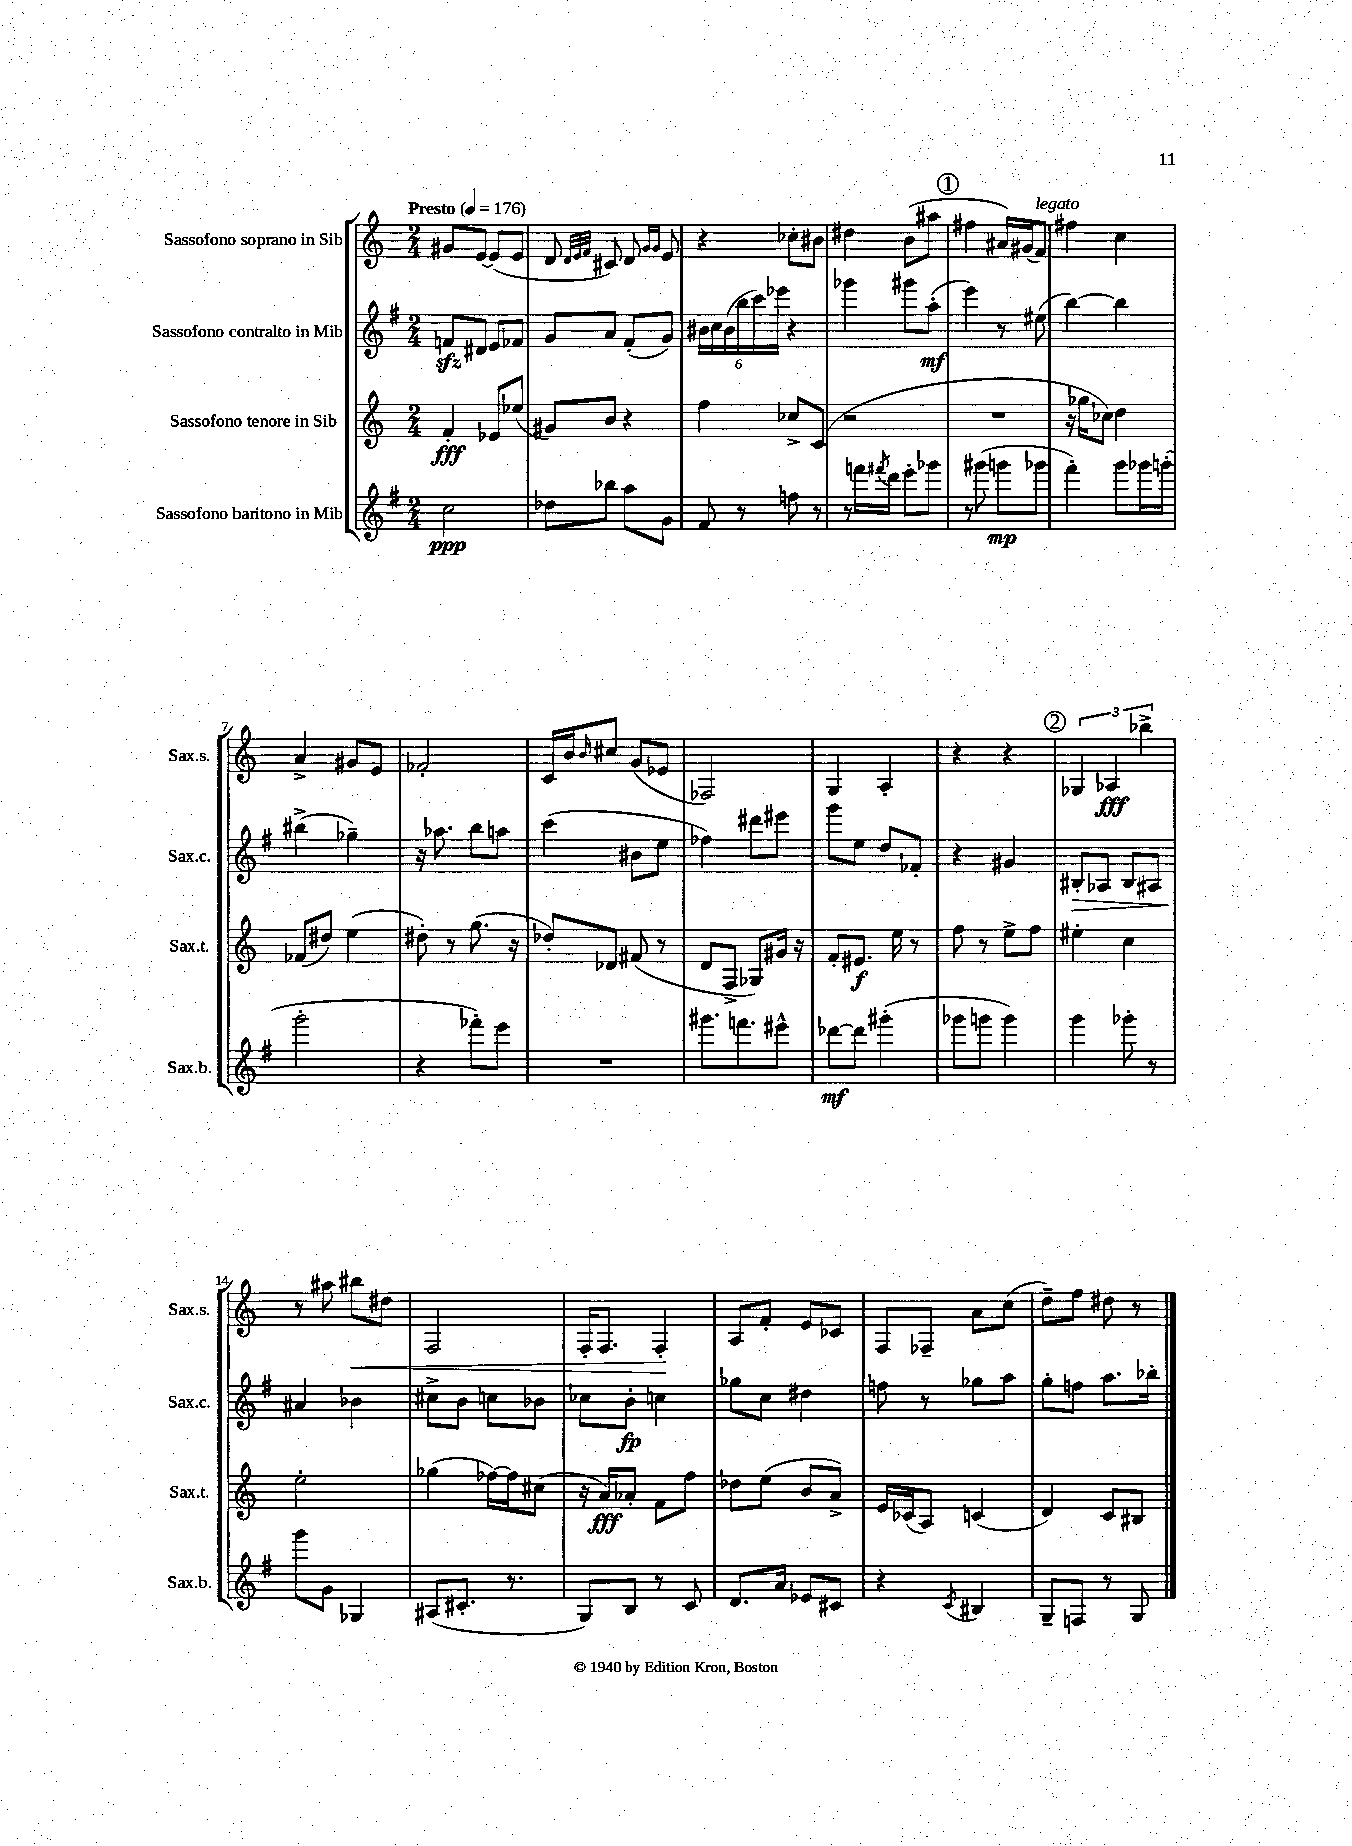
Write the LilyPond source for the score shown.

<<
\new StaffGroup <<
\new Staff = "s0" \with { instrumentName = "Sassofono soprano in Sib" shortInstrumentName = "Sax.s." } {
    \clef treble \key c \major \numericTimeSignature \time 2/4 \tempo "Presto" 4 = 176
    gis'8 e'8~ e'8( e'8 |
    d'8 \grace { d'32 e'32 f'32 } cis'8) d'8 \grace { g'16 g'16 } e'8 |
    r4 ces''8-. bis'8 |
    dis''4 b'8( ais''8 |
    \mark \markup { \circle "1" } fis''4 ais'16) gis'16( f'8^\markup { \italic "legato" }) |
    fis''4 c''4 |
    a'4-> gis'8 e'8 |
    fes'2-. |
    c'16 b'16 \grace { b'16 } cis''8 g'8( ees'8 |
    fes2) |
    g4 a4-. |
    r4 r4 |
    \mark \markup { \circle "2" } \tuplet 3/2 { ges4 aes4\fff bes''4-> } |
    r8 ais''8 bis''8\< dis''8 |
    f2 |
    f16-. f8. f4-.\! |
    a8 f'8-. e'8 ces'8 |
    f8 fes8-- a'8 c''8( |
    d''8--) f''8 dis''8 r8 \bar "|." |
}
\new Staff = "s1" \with { instrumentName = "Sassofono contralto in Mib" shortInstrumentName = "Sax.c." } {
    \clef treble \key g \major \numericTimeSignature \time 2/4
    f'8\sfz dis'8 e'8 fes'8 |
    g'8 a'8 fis'8-.( g'8) |
    \tuplet 6/4 { bis'16 c''16 bis'16( b''16 c'''16) ees'''16 } r4 |
    ges'''4 gis'''8 a''8-.\mf( |
    \mark \markup { \circle "1" } e'''4) r8 eis''8( |
    b''4~) b''4 |
    bis''4->( ges''4--) |
    r16 aes''8. b''8 a''8 |
    c'''4( bis'8 e''8 |
    fes''4) dis'''8 eis'''8 |
    g'''8 e''8 d''8 fes'8-. |
    r4 gis'4 |
    \mark \markup { \circle "2" } bis8-.\> aes8 bis8 ais8 |
    ais'4\! bes'4 |
    cis''8-> b'8 c''8 bes'8 |
    ces''8 b'8-.\fp c''4 |
    ges''8 c''8 dis''4 |
    f''8 r8 ges''8 a''8 |
    g''8-. f''8 a''8. bes''16-. \bar "|." |
}
\new Staff = "s2" \with { instrumentName = "Sassofono tenore in Sib" shortInstrumentName = "Sax.t." } {
    \clef treble \key c \major \numericTimeSignature \time 2/4
    f'4-.\fff ees'8 ees''8( |
    gis'8) b'8 r4 |
    f''4 ces''8-> c'8( |
    r2 |
    \mark \markup { \circle "1" } R2 |
    r16 ges''16 ces''8) d''4 |
    fes'8( dis''8) e''4( |
    dis''8-.) r8 g''8.( r16 |
    des''8-.) des'8 fis'8( r8 |
    d'8 f8-> ges8) gis'16 r16 |
    f'8-. eis'8.\f e''16 r8 |
    f''8 r8 e''8-> f''8 |
    \mark \markup { \circle "2" } eis''4-. c''4 |
    e''2-. |
    ges''4( fes''16~) fes''16 cis''8( |
    r16 a'16\fff) aes'8-. f'8 f''8 |
    des''8 e''8( b'8 a'8->) |
    e'16 ces'16( a8) c'4( |
    d'4) c'8 bis8 \bar "|." |
}
\new Staff = "s3" \with { instrumentName = "Sassofono baritono in Mib" shortInstrumentName = "Sax.b." } {
    \clef treble \key g \major \numericTimeSignature \time 2/4
    c''2\ppp |
    des''8 bes''8 a''8 g'8 |
    fis'8 r8 f''8 r8 |
    r8 f'''16 \acciaccatura { fis'''8 } d'''16 e'''8-. ges'''8 |
    \mark \markup { \circle "1" } r8 gis'''8( g'''8\mp ges'''8 |
    fis'''4-.) g'''8 ges'''16 g'''16-.( |
    g'''2-. |
    r4 fes'''8-.) e'''8 |
    R2 |
    gis'''8. f'''8. eis'''8-^ |
    des'''8~\mf des'''8 gis'''4-.( |
    ges'''8 g'''8 g'''4) |
    \mark \markup { \circle "2" } g'''4 ges'''8-. r8 |
    g'''8 g'8 ges4 |
    ais8( cis'8.-. r8. |
    g8) b8 r8 c'8 |
    d'8. a'16 ees'8 cis'8 |
    r4 \acciaccatura { c'8 } bis4 |
    g8-- f8 r8 g8 \bar "|." |
}
>>
>>
